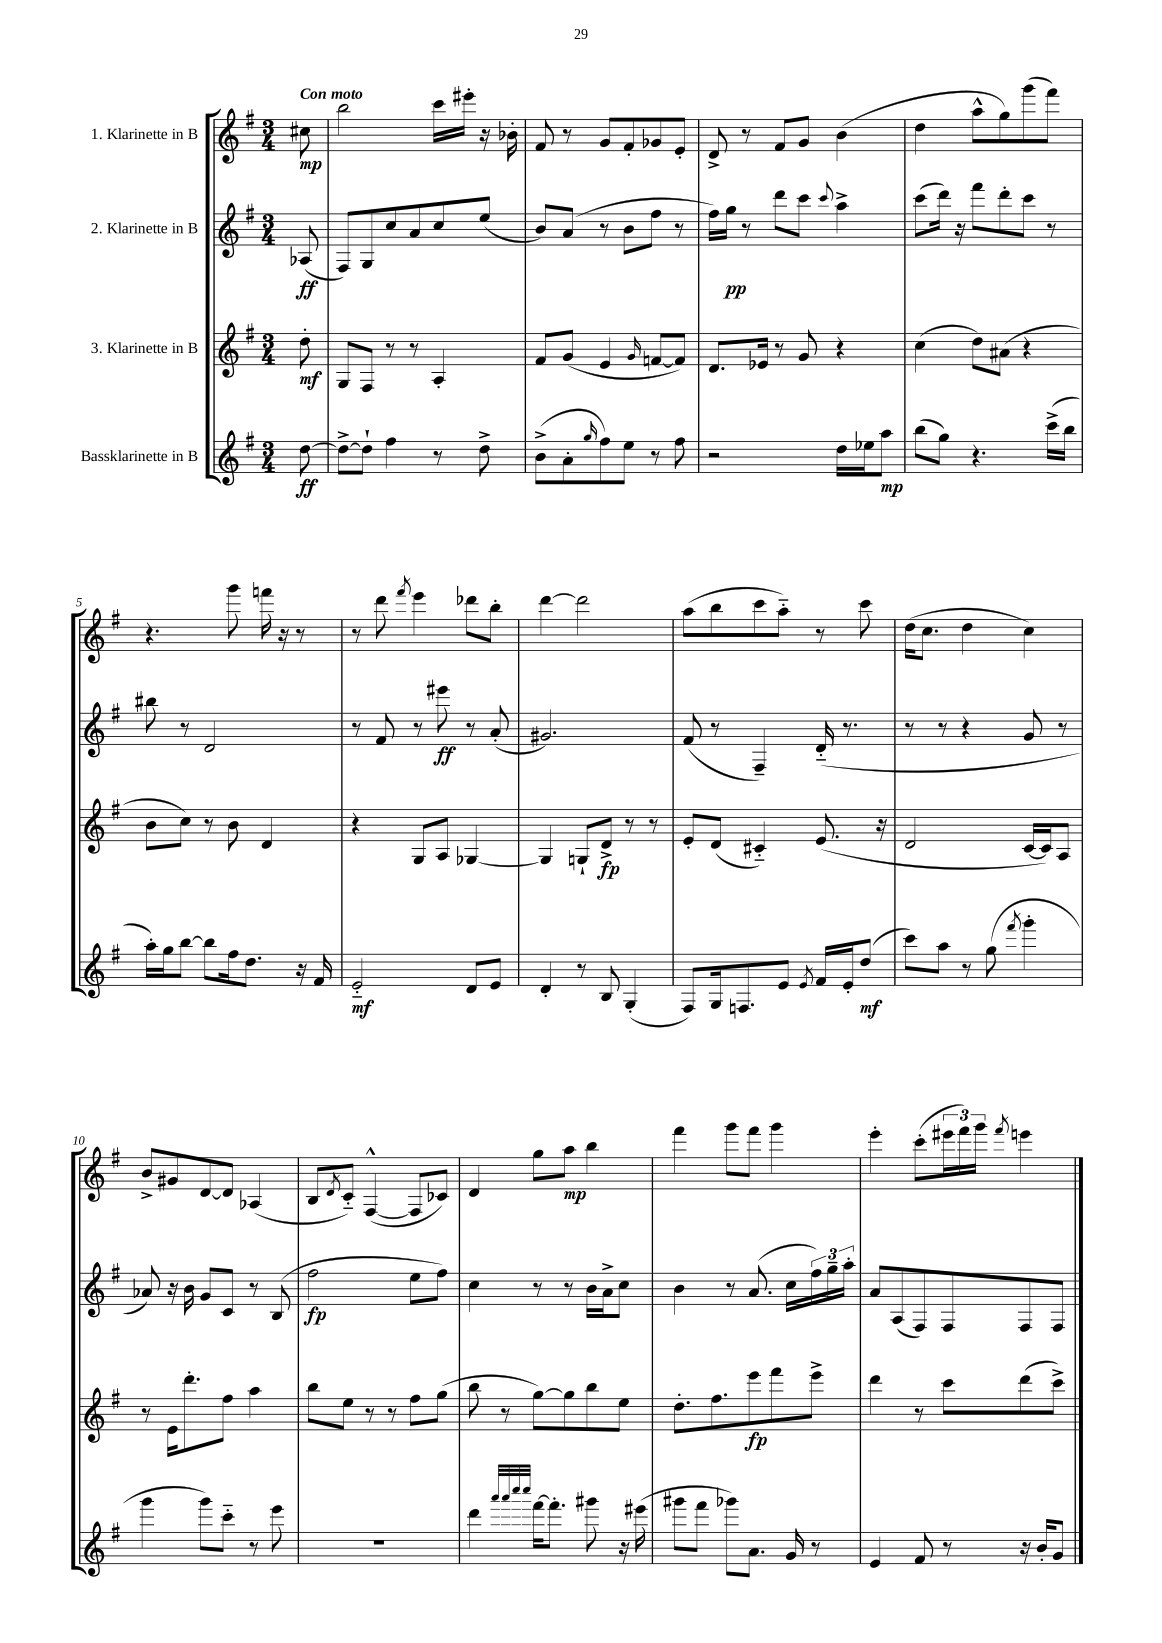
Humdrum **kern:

**kern	**kern	**kern	**kern
*staff4	*staff3	*staff2	*staff1
*clefG2	*clefG2	*clefG2	*clefG2
*k[f#]	*k[f#]	*k[f#]	*k[f#]
*M3/4	*M3/4	*M3/4	*M3/4
[8dd\	8dd'\	(8A-/	8cc#\
=	=	=	=
8dd^\_L	8G/L	8F#/L)	2bb\
8dd`\]J	8F#/J	8G/	.
4ff#\	8r	8cc/	.
.	8r	8a/	.
8r	4A'/	8cc/	16ccc\LL
.	.	.	16eee#'\JJ
8dd^\	.	(8ee/J	16r
.	.	.	16b-'\
=	=	=	=
(8b^\L	8f#/L	8b/L)	8f#/
8a'\	(8g/J	(8a/J	8r
16qqgg/	.	.	.
8ff#\)	4e/	8r	8g/L
8ee\J	.	8b\L	8f#'/
.	16qqg/	.	.
8r	[8f/L	8ff#\J	8g-/
8ff#\	8f/]J)	8r	8e'/J
=	=	=	=
2r	8.d/L	16ff#\LL)	8d^/
.	.	16gg\JJ	.
.	.	8r	8r
.	16e-/Jk	.	.
.	8r	8ddd\L	8f#/L
.	8g/	8ccc\J	8g/J
.	.	8qqccc/	.
16dd\LL	4r	4aa^\	(4b\
16ee-\J	.	.	.
8aa\J	.	.	.
=	=	=	=
(8bb\L	(4cc\	(8ccc\L	4dd\
8gg\J)	.	16ddd\Jk)	.
.	.	16r	.
4.r	8dd\L)	8fff#\L	8aa^^\L
.	(8a#\J	8ddd'\	8gg\)
.	4r	8ccc\J	(8ggg\
(16ccc^\LL	.	8r	8fff#\J)
16bb\JJ	.	.	.
=	=	=	=
16aa'\LL)	8b\L	8bb#\	4.r
16gg\J	.	.	.
[8bb\J	8cc\J)	8r	.
8bb\]L	8r	2d/	.
16ff#\k	8b\	.	8ggg\
8.dd\J	.	.	.
.	4d/	.	16fff\
.	.	.	16r
16r	.	.	8r
16f#/	.	.	.
=	=	=	=
2e'~/	4r	8r	8r
.	.	8f#/	8ddd\
.	.	.	8qfff#/
.	8G/L	8r	4eee\
.	8A/J	8eee#\	.
8d/L	[4G-/	8r	8ddd-\L
8e/J	.	(8a'/	8bb'\J
=	=	=	=
4d'/	4G-/]	2.g#/)	[4ddd\
8r	8G`/L	.	2ddd\]
8B/	8d^/J	.	.
(4G'/	8r	.	.
.	8r	.	.
=	=	=	=
8F#/L)	8e'/L	(8f#/	(8aa\L
16G/k	(8d/J	8r	8bb\
8.F/	.	.	.
.	4c#'~/)	4F#~/)	8ccc\
8e/J	.	.	8aa'~\J)
8qe/	.	.	.
16f#/LL	(8.e/	(16d'~/	8r
16e'/J	.	8.r	.
(8dd/J	.	.	8ccc\
.	16r	.	.
=	=	=	=
8ccc\L)	2d/	8r	(16dd\LK
.	.	.	8.cc\J
8aa\J	.	8r	.
8r	.	4r	4dd\
(8gg\	.	.	.
8qfff#/	.	.	.
4ggg'\	[16c/LL	8g/	4cc\)
.	16c/]J)	.	.
.	8A/J	8r	.
=	=	=	=
4ggg\	8r	8a-/)	8b^/L
.	16e\LK	16r	8g#/
.	8.ddd'\	16b\	.
8ggg\L)	.	8g/L	[8d/
8ccc'~\J	8ff#\J	8c/J	8d/]J
8r	4aa\	8r	(4A-/
8eee\	.	(8B/	.
=	=	=	=
2.r	8bb\L	2ff#\	8B/L
.	.	.	8qd/
.	8ee\J	.	8c'~/J)
.	8r	.	([4F#^^/
.	8r	.	.
.	8ff#\L	8ee\L	8F#/]L
.	(8gg\J	8ff#\J)	8c-/J)
=	=	=	=
4ddd\	8bb\	4cc\	4d/
.	8r	.	.
32qqaaa/LLL	.	.	.
32qqaaa/	.	.	.
32qqcccc/	.	.	.
32qqcccc/JJJ	.	.	.
[16fff#\LK	[8gg\L)	8r	8gg\L
8.fff#'\]J	.	.	.
.	8gg\]	8r	8aa\J
8ggg#\	8bb\	16b\LL	4bb\
.	.	16a^\J	.
16r	8ee\J	8cc\J	.
(16eee#\	.	.	.
=	=	=	=
8ggg#\L	8.dd'\L	4b\	4fff#\
8fff#\J	.	.	.
.	8.ff#\	.	.
8ggg-\L)	.	8r	8ggg\L
8.a\J	8eee\	(8.a/	8fff#\J
.	8fff#\	.	4ggg\
16g/	.	16cc\LL	.
8r	8eee^\J	24ff#\)	.
.	.	24gg~\	.
.	.	24aa'\JJ	.
=	=	=	=
4e/	4ddd\	8a/L	4eee'\
.	.	(8A/	.
8f#/	8r	8F#/)	(8ccc'\L
8r	8ccc\L	8F#/	24eee#\L
.	.	.	24fff#\)
.	.	.	24ggg\JJ
.	.	.	8qfff#/
16r	(8ddd\	8F#/	4eee\
16b'/LK	.	.	.
8g/J	8ccc^\J)	8F#/J	.
==	==	==	==
*-	*-	*-	*-
